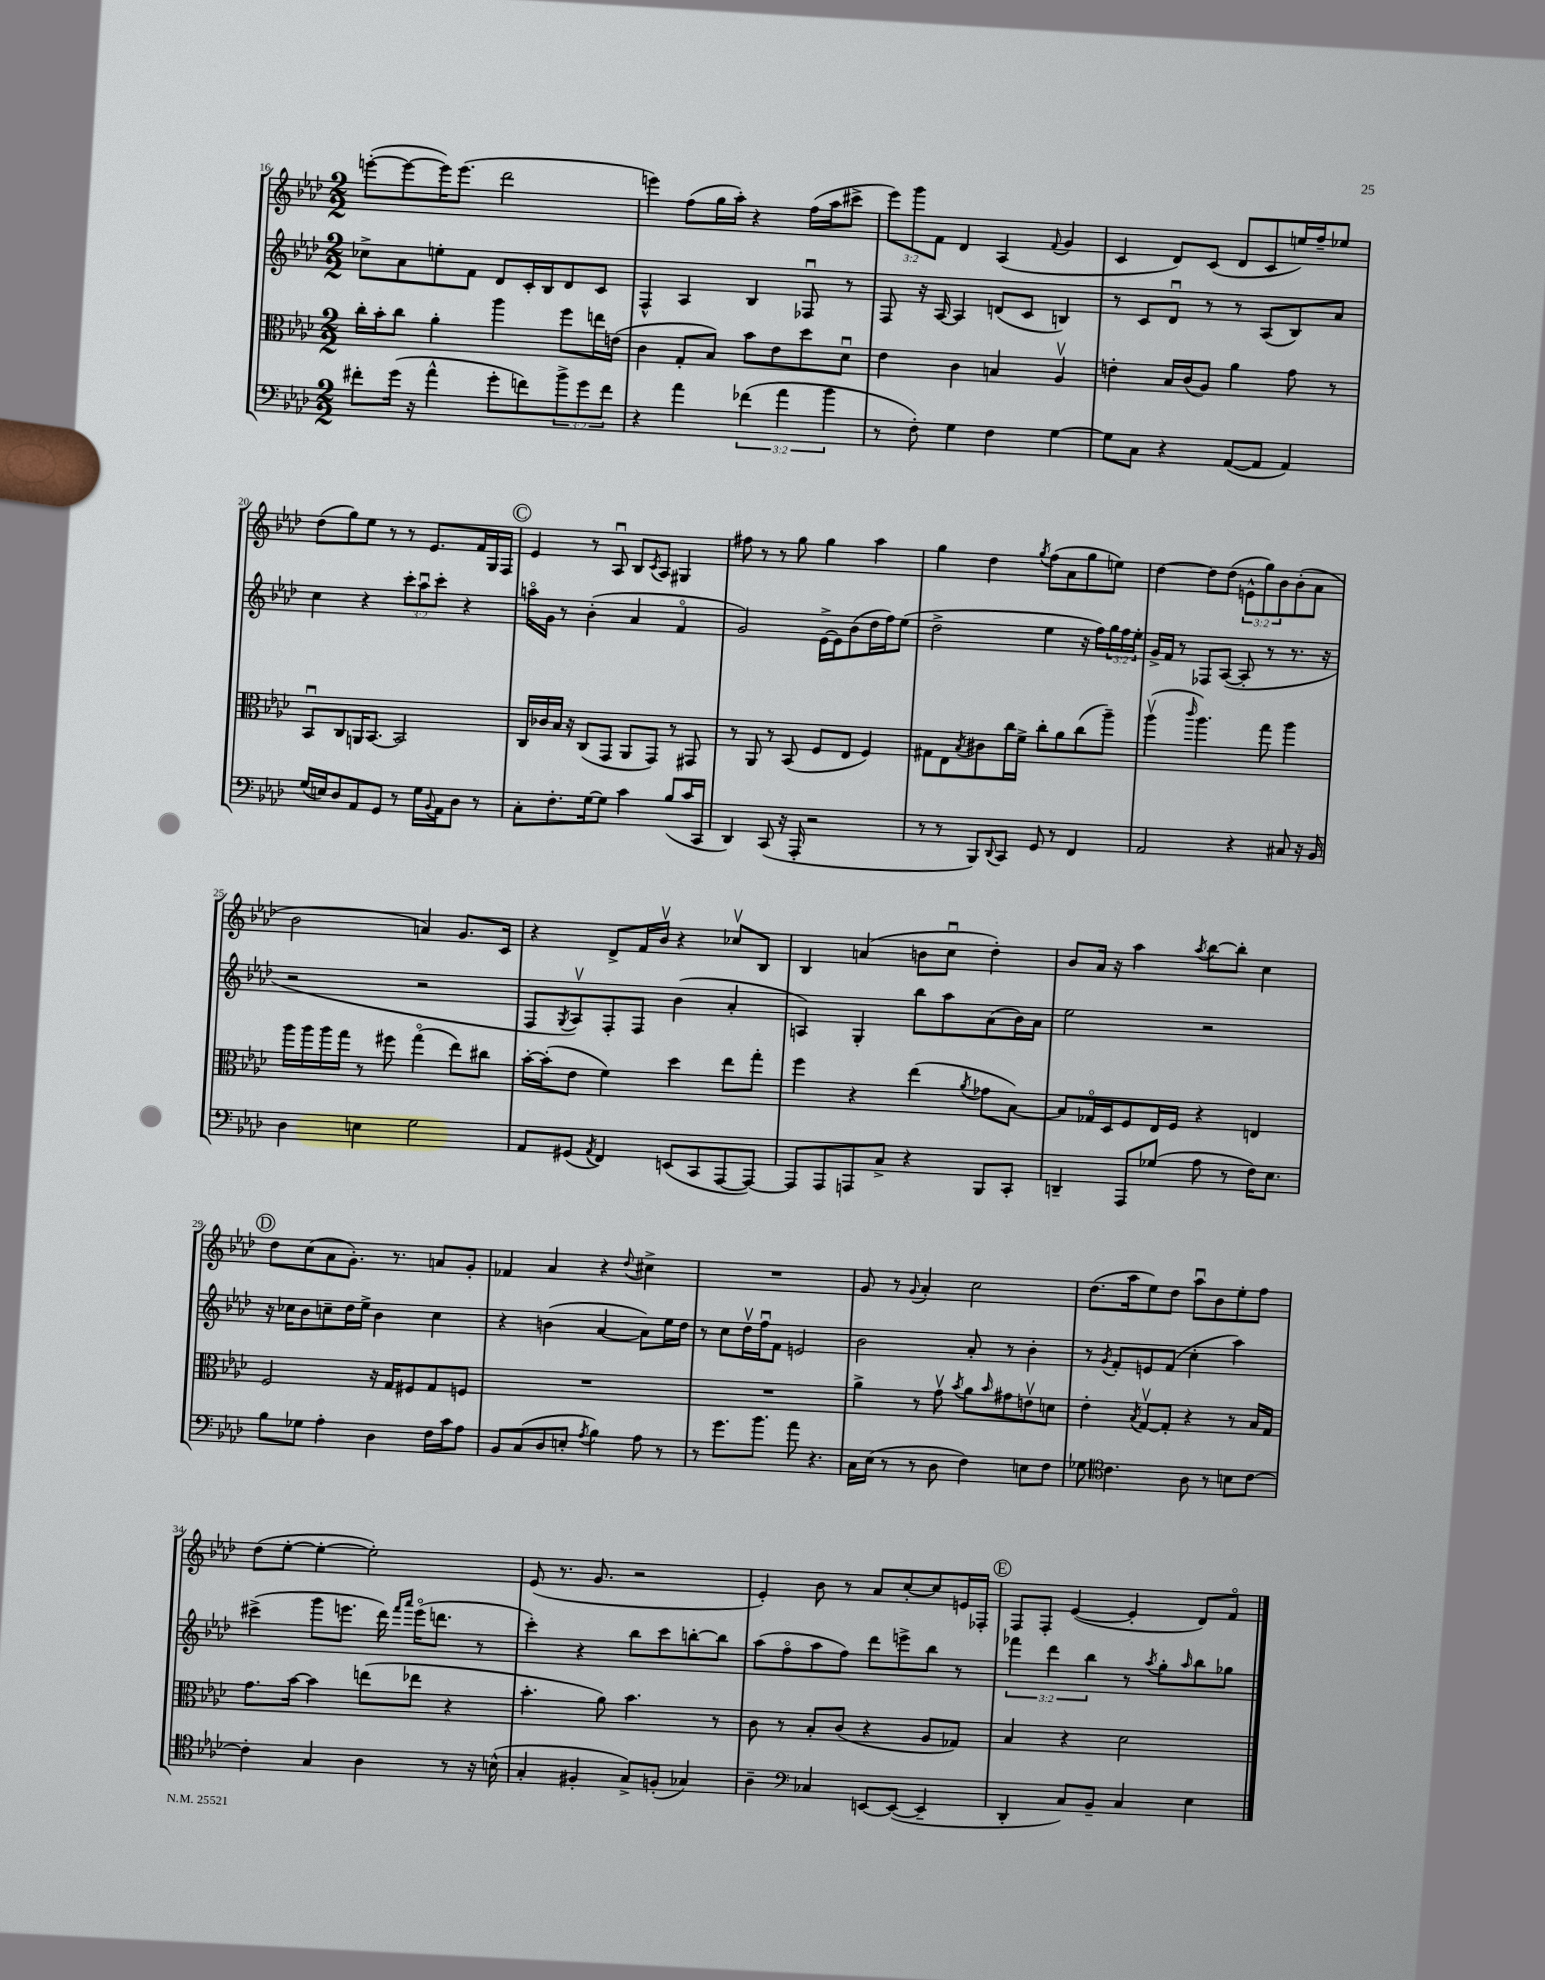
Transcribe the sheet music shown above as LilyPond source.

<<
\new StaffGroup <<
\new Staff = "s0" {
    \clef treble \key aes \major \numericTimeSignature \time 2/2 \override Staff.TupletNumber.text = #tuplet-number::calc-fraction-text
    e'''8~-.( e'''8~ e'''16) e'''8.( des'''2 |
    e'''4) f''8( g''16 aes''16-.) r4 f''16( aes''16 cis'''8-> |
    \tuplet 3/2 { ees'''8) g'''8 f'8 } des'4 aes4( \appoggiatura { f'8 } g'4 |
    c'4 des'8) c'8( des'8 c'8 e''16) f''16-- ees''8 |
    des''8( g''8) ees''8 r8 r8 ees'8. f'16 g16 f16 |
    \mark \markup { \circle "C" } ees'4 r8 aes8\downbow bes8 \acciaccatura { c'8 } aes8 gis4 |
    fis''8 r8 r8 g''8 g''4 aes''4 |
    g''4 des''4 \acciaccatura { g''8 } f''8( aes'8 g''8 e''8) |
    des''4~ des''8 des''8( \tuplet 3/2 { e'8-^ g''8) bes'8 } bes'8-.( aes'8 |
    bes'2 a'4) g'8. c'16 |
    r4 des'8-> f'16 bes'16\upbow r4 ces''8\upbow bes8 |
    bes4 a'4( b'8 c''8\downbow des''4-.) |
    bes'8 aes'16 r16 aes''4 \acciaccatura { aes''8 } bes''8~ bes''8-. c''4 |
    \mark \markup { \circle "D" } des''8 c''8( aes'8 g'8.-.) r8. a'8 g'8-. |
    fes'4 aes'4 r4 \appoggiatura { des''8 } cis''4-> |
    R1 |
    g'8 r8 \appoggiatura { g'8 } aes'4-. c''2 |
    des''8.( aes''16 ees''8) des''8 aes''8\downbow bes'8 ees''8-. f''8 |
    des''8( ees''8~-. ees''4~-. ees''2-.) |
    ees'8( r8. g'8. r2 |
    ees'4-.) bes'8 r8 aes'8 c''8~-. c''8 e'16 fes16-. |
    \mark \markup { \circle "E" } f8 f8-. ees'4~( ees'4-. des'8) f'8\flageolet \bar "|." |
}
\new Staff = "s1" {
    \clef treble \key aes \major \numericTimeSignature \time 2/2 \override Staff.TupletNumber.text = #tuplet-number::calc-fraction-text
    ces''8-> aes'8 e''8-. f'8 des'8 c'16-. bes16 des'8 c'8 |
    f4-^ aes4 bes4 fes8\downbow r8 |
    f8 r16 aes16~ aes4 d'8( c'8 b4) |
    r8 c'8 des'8\downbow r8 r8 aes8( bes8) aes'8 |
    c''4 r4 \tuplet 3/2 { c'''8-. aes''8\downbow c'''8-. } r4 |
    \mark \markup { \circle "C" } a''16\flageolet g'16 r8 bes'4-.( aes'4 f'4\flageolet |
    g'2) ees'16~-> ees'16 bes'8( des''16 f''16) ees''8( |
    des''2-> ees''4 r16 f''16) \tuplet 3/2 { g''16 f''16 ees''16-. } |
    g'16-> f'16 r8 fes8 aes8~( aes8-. r8 r8. r16 |
    r2 r2 |
    f8 \acciaccatura { g8 } aes8\upbow) f8-. f8 bes'4( aes'4-. |
    a4) g4-. bes''8 aes''8 aes'8( bes'16) aes'16 |
    ees''2 r2 |
    \mark \markup { \circle "D" } r16 ces''16 bes'8 c''8-- des''16 ees''16-> bes'4 c''4 |
    r4 b'4( aes'4~ aes'8) ees''16 des''16 |
    r8 c''8 des''16\upbow f''16\downbow f'8 e'2 |
    bes'2 aes'8-. r8 bes'4-. |
    r8 \acciaccatura { g'8 } f'8-. e'8 f'8( c''4-. aes''4) |
    cis'''4->( g'''8 e'''8. des'''16) \grace { f'''16 aes'''16 } e'''16\flageolet( d'''8. r8 |
    c'''4-.) r4 bes''8 c'''8 b''8~-. b''8 |
    aes''8( f''8\flageolet aes''8 f''8) des'''8 e'''8-> bes''8 r8 |
    \mark \markup { \circle "E" } \tuplet 3/2 { fes'''4 des'''4 bes''4 } r8 \acciaccatura { aes''8 } g''8-. \grace { aes''16 } bes''8 ges''8 \bar "|." |
}
\new Staff = "s2" {
    \clef alto \key aes \major \numericTimeSignature \time 2/2
    c''16-. bes'16-. c''8 aes'4-. aes''4 f''8 e''16 e'16( |
    c'4 g8-. bes8) bes'8 ees'8 des''8 des'8\downbow |
    ees'4 c'4 b4 aes4\upbow |
    e'4-. bes16 c'16( aes8) aes'4 g'8 r8 |
    bes,8\downbow c8 a,16 bes,8.~ bes,2 |
    \mark \markup { \circle "C" } c16 ces'16 bes16 r16 c8( g,8 aes,8 g,8) r8 gis,8 |
    r8 aes,8 r8 bes,8( f8 ees8 f4) |
    gis8 ees8 \acciaccatura { bes8 } cis'8 c''16 f'16-> c''8-. aes'8 c''8( aes''8--) |
    aes''4\upbow( \grace { c'''16 } aes''4.) g''8 aes''4 |
    aes''16 aes''16 aes''16 g''16 r8 fis''8 g''4\flageolet( ees''8) cis''8 |
    bes'16~-. bes'16-.( ees'8 f'4) des''4 ees''8 g''8-. |
    f''4 r4 ees''4( \acciaccatura { aes'8 } ges'8 bes8~) |
    bes8 ges16\flageolet des16 f8 ees16 f16 r4 e4 |
    \mark \markup { \circle "D" } f2 r16 g16 fis8 g8 f8 |
    R1 |
    R1 |
    aes'4-> r8 g'8\upbow \acciaccatura { bes'8 } aes'8 \grace { bes'16 } gis'8 e'8\upbow d'8 |
    ees'4-. \acciaccatura { bes8 } g8~\upbow g8-. r4 r8 bes16 g16 |
    g'8. bes'16~ bes'4 e''8( ees''8 r4 |
    bes'4.-. aes'8) bes'4. r8 |
    c'8 r8 bes8-. c'8( r4 aes8 ges8) |
    \mark \markup { \circle "E" } bes4 r4 des'2 \bar "|." |
}
\new Staff = "s3" {
    \clef bass \key aes \major \numericTimeSignature \time 2/2 \override Staff.TupletNumber.text = #tuplet-number::calc-fraction-text
    fis'8-. g'16( r16 aes'4-^ g'8-. f'8) \tuplet 3/2 { bes'8-> g'8 f'8 } |
    r4 aes'4 \tuplet 3/2 { fes'4( aes'4 bes'4 } |
    r8 f8-.) g4 f4 g4~ |
    g8 c8 r4 aes,8~( aes,8 aes,4) |
    g16( e16) des8 aes,8 g,8 r8 g16 \appoggiatura { bes,8 } aes,16 des8 r8 |
    \mark \markup { \circle "C" } c8-. f8.-. g16~ g8 c'4 bes8( c'16 c,16 |
    des,4) c,8( r16 aes,,16-. r2 |
    r8 r8 bes,,8) \appoggiatura { des,8 } c,8 g,8 r8 f,4 |
    aes,2 r4 cis8 r16 bes,16 |
    des4 e4 g2 |
    aes,8 gis,8( \acciaccatura { aes,8 } f,4) e,8( c,8 aes,,8~ aes,,8~) |
    aes,,8 aes,,8 a,,8 c8-> r4 bes,,8 c,8-. |
    d,4-- aes,,8 ges8( aes8 r8 f16) ees8. |
    \mark \markup { \circle "D" } bes8 ges8 aes4-. des4 f16 c'16 aes8 |
    bes,8 c8( des8 e8-. \acciaccatura { aes8 } bes4) aes8 r8 |
    r8 g'8. bes'8. aes'8 r4. |
    c16 ees16( r8 r8 des8 f4) e8 f8 |
    ges8 \clef tenor c'4. aes8 r8 b8 c'8~ |
    c'4-. g4 aes4 r8 r16 b16-^( |
    g4-. fis4-. g8->) f8-.( ges4) |
    aes4-- \clef bass ces4 e,8~ e,8~( e,4-- |
    \mark \markup { \circle "E" } des,4-. c8) bes,8-- c4 ees4 \bar "|." |
}
>>
>>
\layout { \context { \Score currentBarNumber = #16 } }
